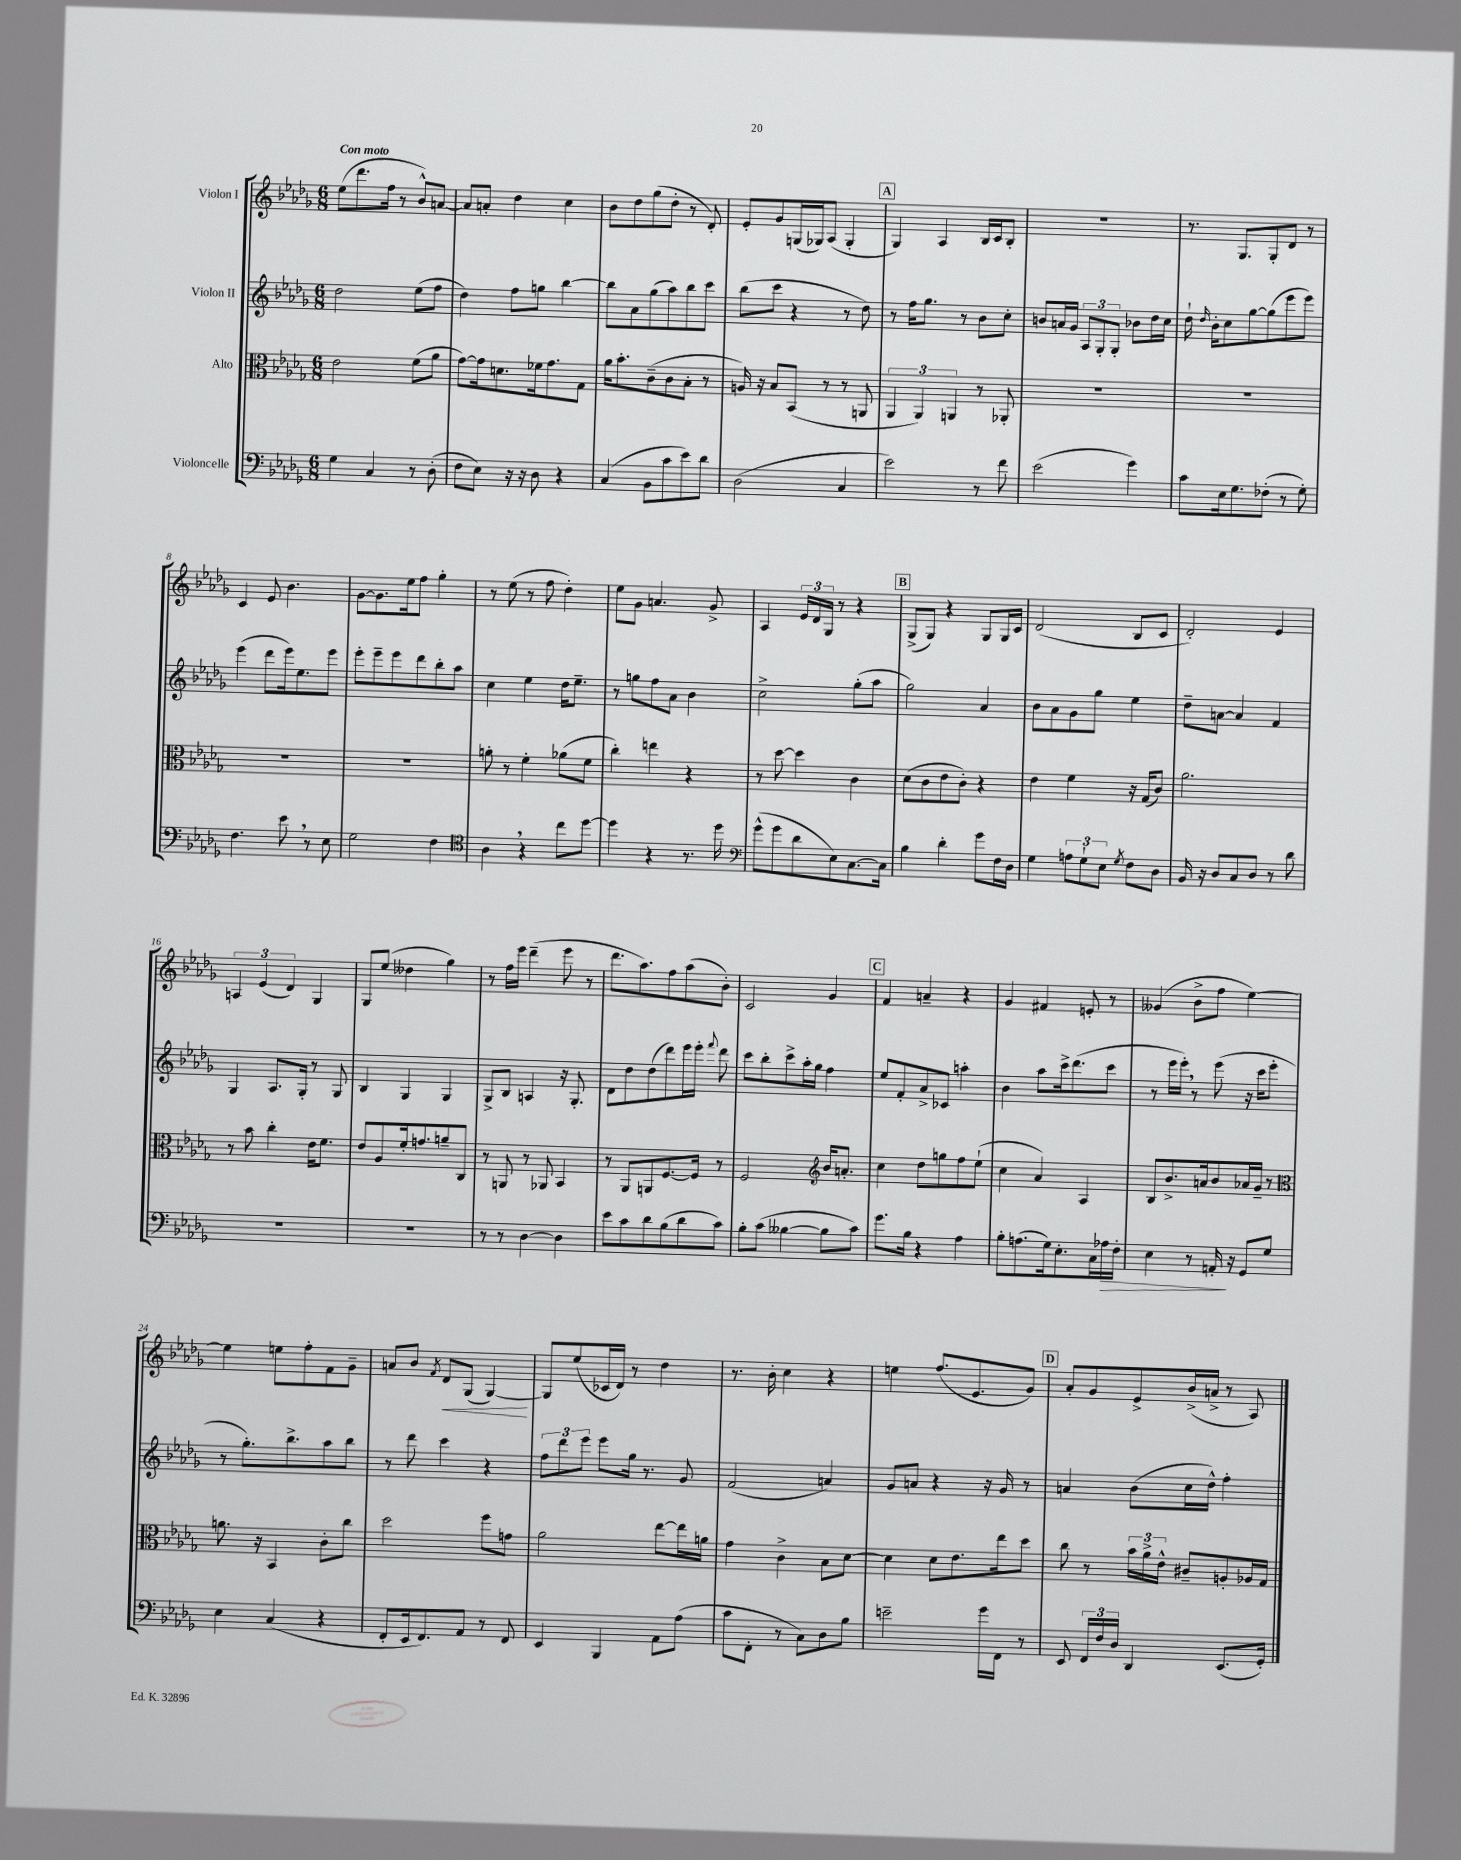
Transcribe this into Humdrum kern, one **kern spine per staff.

**kern	**kern	**kern	**kern
*staff4	*staff3	*staff2	*staff1
*clefF4	*clefC3	*clefG2	*clefG2
*k[b-e-a-d-g-]	*k[b-e-a-d-g-]	*k[b-e-a-d-g-]	*k[b-e-a-d-g-]
*M6/8	*M6/8	*M6/8	*M6/8
4G-	2e-	2dd-	(8ee-
.	.	.	8.ddd-
4C	.	.	.
.	.	.	16ff
.	.	.	8r
8r	(8f	(8ee-	8b-^^)
(8D-'	8a-	8ff	[8a
=	=	=	=
8F	[8g-)	4dd-)	8a]
8E-)	16g-]	.	8a'
.	8.d	.	.
16r	.	8ff	4dd-
16r	.	.	.
8D-	16f-	8gg	.
.	8.g-	.	.
4r	.	[4bb-	4cc
.	8G-	.	.
=	=	=	=
(4C	16a-	8bb-]	8b-
.	8.b-'	.	.
.	.	8a-	8dd-
8BB-	(8c~	(8gg-	(8gg-
8c	8c	8aa-)	8dd-'
8e-)	8B-'	8bb-	8r
8d-	8r	8ccc	8d-')
=	=	=	=
(2D-	16A)	(8bb-	8e-'
.	16r	.	.
.	8B-	8ccc	8g-
.	(8BB-	4r	(16G
.	.	.	16G-)
.	8r	.	(8A-
4C	8r	8r	4G-'
.	8AA	8dd-)	.
=	=	=	=
2e-)	6AA-	8r	4G-)
.	.	16ff	.
.	6AA-)	.	.
.	.	8.gg-	.
.	.	.	4A-
.	6AA	.	.
.	.	8r	.
8r	8r	8b-	16B-
.	.	.	16c
8f	8AA-'	8cc'	8B-'
=	=	=	=
(2e-	2.r	8b	2.r
.	.	16a	.
.	.	16g-	.
.	.	12A-	.
.	.	12G-'	.
.	.	12G-'	.
4g-)	.	8b-	.
.	.	16dd-	.
.	.	16cc	.
=	=	=	=
8c	2.r	16dd-`	8.r
.	.	16qqdd-	.
.	.	16b-'	.
16E-	.	8cc	.
8.G-	.	.	8.G-
.	.	[8gg-	.
(8F-'	.	(8gg-]	8G-'
8r	.	8eee-	8d-
8G-')	.	8eee-)	8r
=	=	=	=
4.F	2.r	(4eee-	4c
.	.	8ddd-	8e-
8e-	.	16eee-)	4.b-
.	.	8.ee-	.
8r	.	.	.
8E-	.	8eee-	.
=	=	=	=
2G-	2.r	8eee-'	[8g-
.	.	8eee-~	8.g-]
.	.	8eee-	.
.	.	.	16ee-
.	.	8ddd-	8ff
4F	.	8bb-'	4gg-'
.	.	8aa-	.
=	=	=	=
*clefC4	*	*	*
4A-	8a'	4cc	8r
.	8r	.	(8ee-
4r	4f'	4ee-	8r
.	.	.	8ff
8cc	(8a-	16dd-	4dd-')
.	.	8.ee-~	.
[8dd-	8f	.	.
=	=	=	=
4dd-]	4cc')	8r	8ee-
.	.	8gg	8g-
4r	4ee	8ff	4.a
.	.	8a-	.
8.r	4r	4b-	.
.	.	.	8g-^
16dd-	.	.	.
=	=	=	=
*clefF4	*	*	*
(8g-^^	8r	2cc^	4A-
8g-	[8dd-	.	.
8d-	4dd-]	.	24e-
.	.	.	24d-
.	.	.	24G-
8E-)	.	.	8r
[8.C	4c	(8gg-'	4r
.	.	8aa-	.
16C]	.	.	.
=	=	=	=
4B-	(8d-	2gg-)	(8G-^
.	8c	.	8G-)
4d-'	8e-	.	4r
.	8c')	.	.
8g-	4r	4a-	8G-
16F	.	.	16G-
16D-	.	.	16c
=	=	=	=
4G-	4e-	8b-	(2d-
.	.	8a-	.
12A	4f	8g-	.
12G-`	.	.	.
.	.	8gg-	.
12E-	.	.	.
8qG-	.	.	.
8F	16r	4ee-	8B-
.	(16G-	.	.
8D-	8c)	.	8c
=	=	=	=
16BB-	2.a-	8dd-~	2d-')
16r	.	.	.
8D-	.	[8a	.
8C	.	4a]	.
8D-	.	.	.
8r	.	4f	4e-
8d-	.	.	.
=	=	=	=
2.r	8r	4G-	6A
.	8b-	.	.
.	.	.	(6e-
.	4cc'	8.A-	.
.	.	.	6d-)
.	.	16G-'	.
.	16e-	8r	4G-
.	8.f	.	.
.	.	8G-	.
=	=	=	=
2.r	8e-	4B-	8G-
.	8A-	.	(8ee-
.	16f'	4G-	4dd--
.	8.g	.	.
.	8a~	4G-	4gg-)
.	8C	.	.
=	=	=	=
8r	8r	8G-^	8r
8r	8AA	8B-	16ff
.	.	.	16eee-
[4D-	8r	4A	(4ddd-~
.	8AA-	.	.
4D-]	4BB-	16r	8eee-
.	.	8.G-'	.
.	.	.	8r
=	=	=	=
8e-	8r	8d-	8.ddd-
8c	8AA-	8dd-	.
.	.	.	8.aa-)
8d-	8AA	(8dd-	.
(8B-	[8.F	8ddd-)	8ff
8d-	.	16eee-	(8aa-
.	16F]	16eee-'	.
.	.	8qqfff	.
8c)	8r	8ddd-	8b-')
=	=	=	=
8B-'	2F	8ccc	2c
(8c	.	8bb-'	.
[4B--	.	8ccc^	.
.	.	16aa-'	.
.	.	16gg-	.
*	*clefG2	*	*
8B--]	16b-	4ff	4g-
.	8.a'	.	.
8c)	.	.	.
=	=	=	=
8.g-	4cc	8ee-	4f
.	.	8f'	.
16B-	.	.	.
4r	8dd-	8a-^	4a~
.	8gg	8c-	.
4A-	8ff	4aa'	4r
.	(8ee-`	.	.
=	=	=	=
8B-'	4cc	4b-	4g-
(8.A	.	.	.
.	4a-)	8aa-	4f#
16G-)	.	.	.
8.E-'	.	16ccc^	.
.	.	(8.ddd-	.
.	4A-	.	8e'
16C	.	.	.
16A-	.	8ccc	8r
16F'	.	.	.
=	=	=	=
4E-	8B-	8r	(4g--
.	8.b-^	16eee-	.
.	.	16eee-')	.
8r	.	8r	8b-^
.	16a	.	.
16AA'	8b-	(8eee-	8ff
16r	.	.	.
8GG-	16a-	16r	[4ee-)
.	16g-~	16ccc	.
8G-	8r	8eee-'	.
=	=	=	=
*	*clefC3	*	*
4E-	8.a	8r	4ee-]
.	.	8.gg-')	.
.	16r	.	.
(4C	4BB-	.	8ee
.	.	8.bb-^	.
.	.	.	8ff'
4r	8c'	8aa-	8f
.	8cc	8bb-	8g-~
=	=	=	=
8FF'	2dd-	8r	8a
16EE-	.	8ddd-	8b-
8.FF)	.	.	.
.	.	.	8qf
.	.	4ccc	8d-
8AA-	.	.	(8G-
8r	8ff	4r	[4G-)
8FF	8g	.	.
=	=	=	=
4EE-	2a-	12ff	8G-]
.	.	12ddd-	.
.	.	.	(8ee-
.	.	12eee-	.
4BBB-	.	8eee-	16c-
.	.	.	16d-)
.	.	16gg-	8r
.	.	8.r	.
8AA-	[8ee-	.	4dd-
(8A-	16ee-]	8g-	.
.	16a	.	.
=	=	=	=
8c	4g-	(2f	8.r
8FF'	.	.	.
.	.	.	16b-'
8r	4c^	.	4cc
8C)	.	.	.
8D-	8B-	4a)	4r
8B-	[8d-	.	.
=	=	=	=
2e~	4d-]	8g-	4ee
.	.	8a	.
.	8d-	4r	(8.ff
.	8.e-	.	.
.	.	.	8.e-
16g-	.	16r	.
16FF	16ee-	16g-	.
8r	8dd-	8r	8g-)
=	=	=	=
8EE-	8cc	4a	8a-'
24FF	8r	.	8g-
24F	.	.	.
24D-	.	.	.
4DD-	24b-	(8b-	8e-^
.	24a-^	.	.
.	24e-^^	.	.
.	8c#~	16cc	(16b-^
.	.	16dd-^^)	16a^
(8.EE-	8A'	4ff'	8r
.	16A-	.	8A-)
16GG-')	16G-	.	.
==	==	==	==
*-	*-	*-	*-
